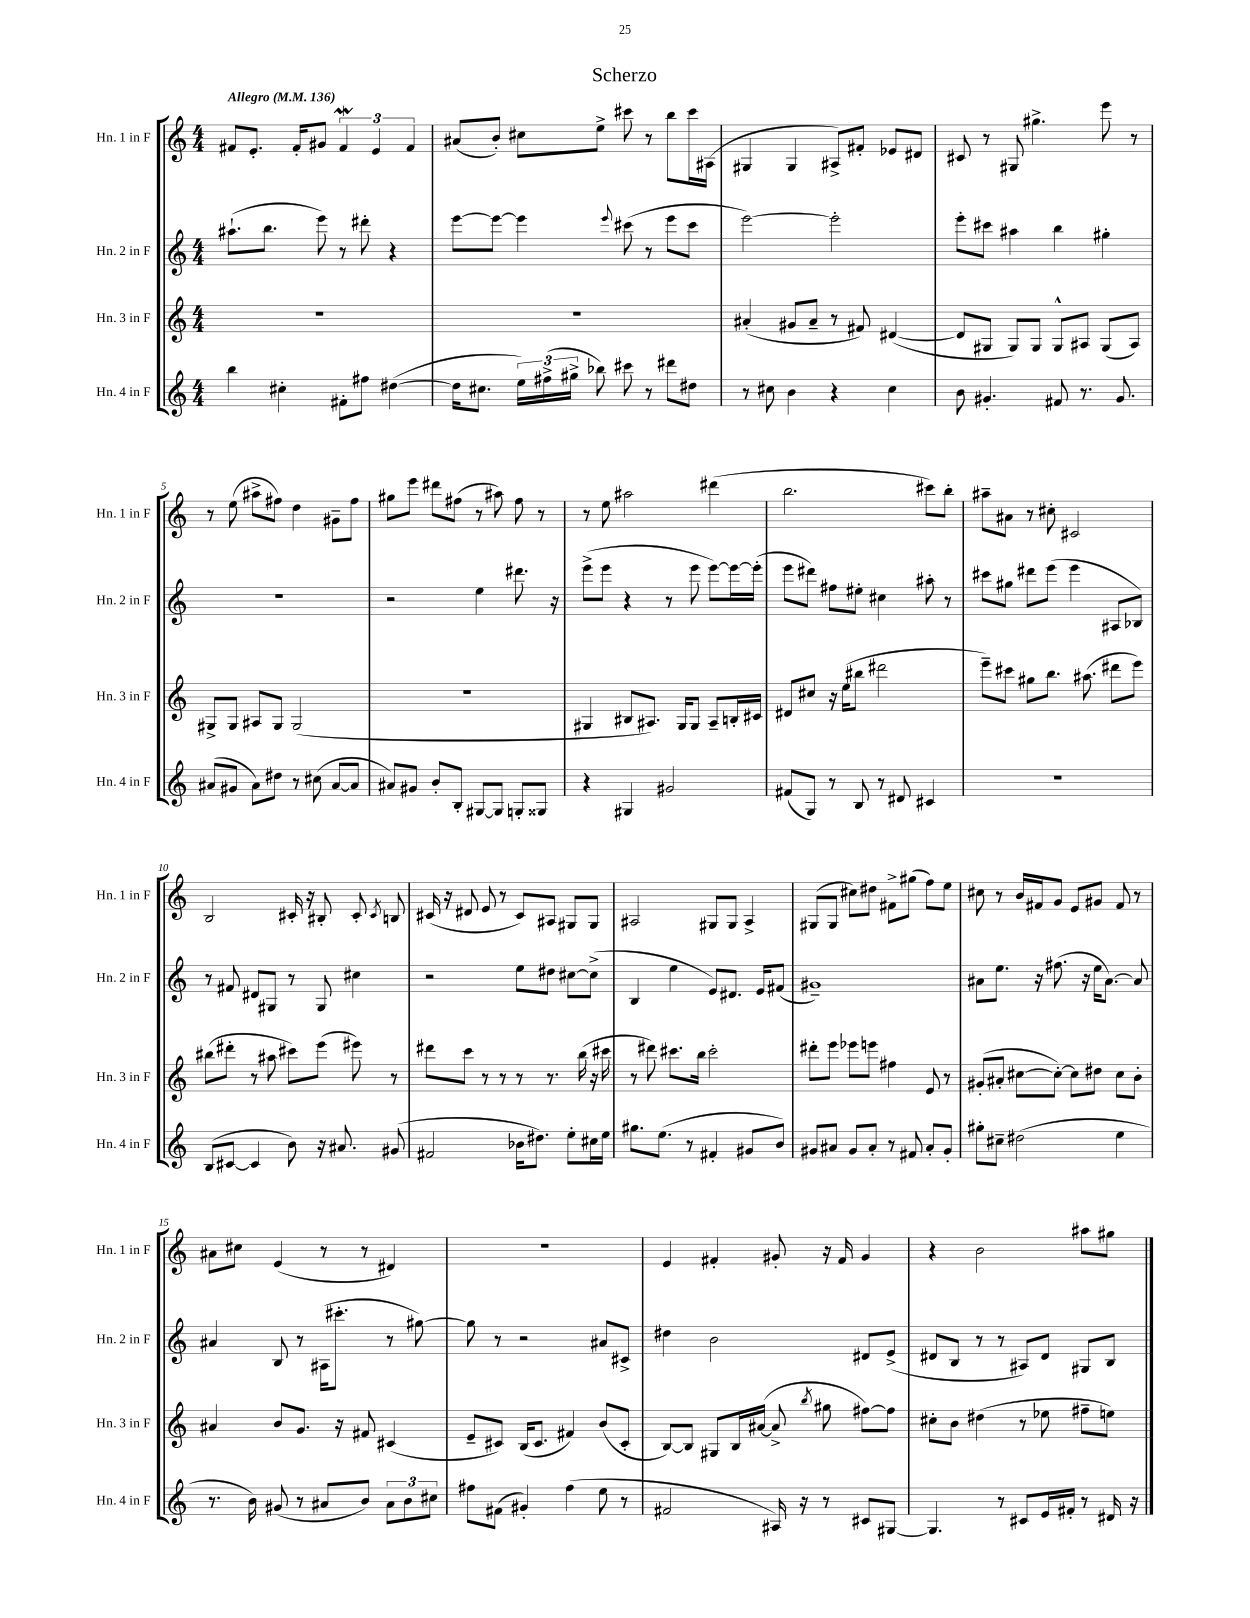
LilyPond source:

\header { title = "Scherzo" }
<<
\new StaffGroup <<
\new Staff = "s0" \with { instrumentName = "Hn. 1 in F" shortInstrumentName = "Hn. 1 in F" } {
    \clef treble \key c \major \numericTimeSignature \time 4/4 \tempo "Allegro" 4 = 136
    \autoBeamOff fis'8[ e'8.]-. fis'16[-. gis'8] \tuplet 3/2 { fis'4\mordent e'4 fis'4 } |
    ais'8[( b'8]-.) cis''8[ e''8]-> cis'''8 r8 b''8[ cis'''16 ais16]( |
    gis4 gis4 ais8[->) fis'8]-. ees'8[ dis'8] |
    cis'8 r8 gis8 gis''4.-> e'''8 r8 |
    r8 e''8( ais''8[-> fis''8]) d''4 gis'8[-- fis''8] |
    gis''8[ e'''8] dis'''8[ fis''8]( r8 ais''8) fis''8 r8 |
    r8 e''8 ais''2 dis'''4( |
    b''2. cis'''8[) b''8]-. |
    ais''8[-- ais'8] r8 cis''8-. cis'2 |
    b2 cis'16-. r16 bis8-. cis'8-. \acciaccatura { cis'8 } b8 |
    cis'16( r16 dis'8 e'8 r8 cis'8[) ais8] gis8[ gis8] |
    ais2 gis8[ gis8] ais4-> |
    gis8[( gis8] cis''8[) dis''8] fis'8[-> gis''8]( f''8[) e''8] |
    cis''8 r8 b'16[ fis'16 g'8] e'8[ gis'8] fis'8 r8 |
    ais'8[ cis''8] e'4( r8 r8 dis'4) |
    R1 |
    e'4 fis'4-. gis'8-. r16 fis'16 gis'4 |
    r4 b'2 ais''8[ gis''8] \bar "|." |
}
\new Staff = "s1" \with { instrumentName = "Hn. 2 in F" shortInstrumentName = "Hn. 2 in F" } {
    \clef treble \key c \major \numericTimeSignature \time 4/4
    \autoBeamOff ais''8.[-!( b''8.] e'''8) r8 dis'''8-. r4 |
    e'''8[~ e'''8]~ e'''4 \appoggiatura { e'''8 } cis'''8( r8 e'''8[ cis'''8] |
    e'''2~) e'''2-. |
    e'''8[-. cis'''8] ais''4 b''4 gis''4-. |
    R1 |
    r2 e''4 dis'''8. r16 |
    e'''8[->( e'''8] r4 r8 e'''8 e'''8[~) e'''16~ e'''16]-.( |
    e'''8[ dis'''8]) fis''8[ eis''8]-. cis''4 ais''8-. r8 |
    cis'''8[ gis''8] dis'''8[ e'''8]( e'''4 ais8[ bes8]) |
    r8 fis'8 dis'8[ gis8] r8 gis8 cis''4 |
    r2 e''8[ dis''8] cis''8[~ cis''8]->( |
    b4 e''4 e'8[) dis'8.] e'16[ fis'8]( |
    gis'1--) |
    ais'8[ e''8.] r16 fis''8.( r16 e''16[ ais'8.]~) ais'8 |
    ais'4 b8 r8 ais16[( cis'''8.]-. r8 gis''8~) |
    gis''8 r8 r2 ais'8[ cis'8]-> |
    dis''4 b'2 dis'8[ e'8]->( |
    dis'8[ b8] r8 r8 ais8[) dis'8] gis8[ b8] \bar "|." |
}
\new Staff = "s2" \with { instrumentName = "Hn. 3 in F" shortInstrumentName = "Hn. 3 in F" } {
    \clef treble \key c \major \numericTimeSignature \time 4/4
    \autoBeamOff R1 |
    R1 |
    ais'4-.( gis'8[ ais'8]-- r8 fis'8) dis'4~( |
    dis'8[ gis8] gis8[) gis8] gis8[-^ ais8] gis8[( ais8]) |
    gis8[-> gis8] ais8[ gis8] gis2( |
    r1 |
    gis4 bis8[ ais8.]) gis16[ gis8] ais8[-- b16-. cis'16] |
    dis'8[ cis''8] r16 e''16[( bis''8] dis'''2 |
    e'''8[--) cis'''8] gis''8[ b''8.] ais''8.( dis'''8[ e'''8]) |
    bis''8[( dis'''8]-. r8 ais''8 cis'''8[) e'''8]( eis'''8) r8 |
    dis'''8[ c'''8] r8 r8 r8 r8. b''16( r16 cis'''16 |
    r8 dis'''8) cis'''8.[ b''16] cis'''2-. |
    dis'''8[-. e'''8] ees'''8[ e'''8] fis''4 e'8 r8 |
    gis'8[-.( ais'8]-. cis''8[~ cis''8]~-.) cis''8[ dis''8] cis''8[ b'8]-. |
    ais'4 b'8[ g'8.] r16 fis'8 cis'4( |
    e'8[-- cis'8]) b16[( cis'8.] fis'4) b'8[( cis'8]-. |
    b8[~) b8] gis8[ b16 ais'16]~( ais'8-> \acciaccatura { b''8 } gis''8 fis''8[~) fis''8] |
    cis''8[-. b'8] dis''4( r8 ees''8 fis''8[-- e''8]) \bar "|." |
}
\new Staff = "s3" \with { instrumentName = "Hn. 4 in F" shortInstrumentName = "Hn. 4 in F" } {
    \clef treble \key c \major \numericTimeSignature \time 4/4
    \autoBeamOff b''4 cis''4-. fis'8[-. fis''8] dis''4~( |
    dis''16[ cis''8.] \tuplet 3/2 { e''16[) fis''16->( gis''16]-> } bes''8) cis'''8 r8 dis'''8[ dis''8] |
    r8 cis''8 b'4 r4 cis''4 |
    b'8 gis'4.-. fis'8 r8. gis'8. |
    ais'8[( gis'8] ais'8[) dis''8] r8 cis''8( ais'8[~ ais'8] |
    ais'8[) gis'8] b'8[-. b8]-. gis8[~ gis8] g8[-. gisis8] |
    r4 gis4 gis'2 |
    fis'8[( g8]) r8 b8 r8 dis'8 cis'4 |
    R1 |
    b8[( cis'8]~ cis'4 b'8) r16 ais'8. gis'8( |
    fis'2 bes'16[ dis''8.]) e''8[-. cis''16 e''16] |
    gis''8.[ e''8.]( r8 fis'4-. gis'8[ b'8]) |
    gis'8[ ais'8] gis'8[ ais'8]-. r8 fis'8 ais'8[-. gis'8]-. |
    gis''8[-. cis''8]-- dis''2( e''4 |
    r8. b'16) gis'8( r8 ais'8[ b'8]) \tuplet 3/2 { ais'8[ b'8 cis''8] } |
    fis''8[ fis'8]( gis'4-.) fis''4( e''8 r8 |
    fis'2 ais16) r16 r8 cis'8[ gis8]~ |
    gis4. r8 cis'8[ e'16 fis'16]-. r8 dis'16 r16 \bar "|." |
}
>>
>>
